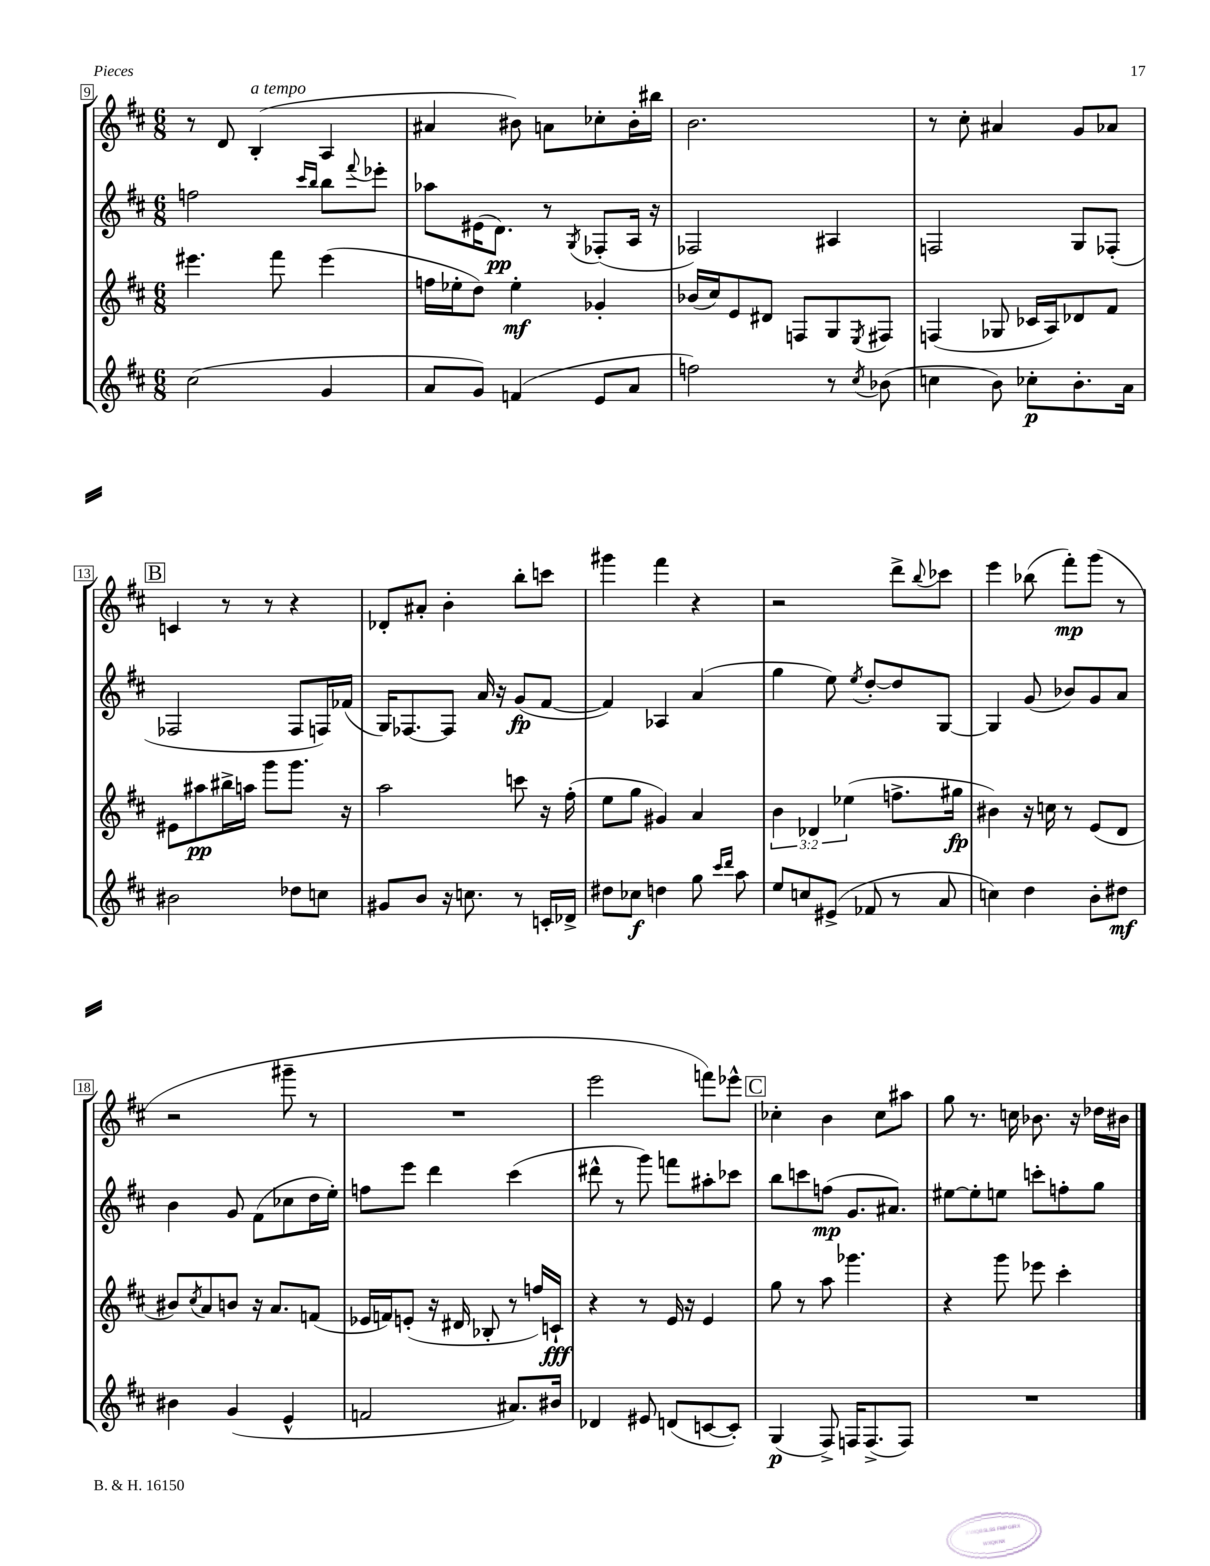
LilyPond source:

<<
\new StaffGroup <<
\new Staff = "s0" {
    \clef treble \key d \major \numericTimeSignature \time 6/8
    r8 d'8 b4-.^\markup { \italic "a tempo" }( a4 |
    ais'4 bis'8) a'8 ces''8-. bis'16-. bis''16 |
    b'2. |
    r8 cis''8-. ais'4 g'8 aes'8 |
    \mark \markup { \box "B" } c'4 r8 r8 r4 |
    des'8-. ais'8-. b'4-. b''8-. c'''8 |
    gis'''4 fis'''4 r4 |
    r2 d'''8-> \appoggiatura { b''8 } ces'''8 |
    e'''4 bes''8( fis'''8-.\mp) g'''8( r8 |
    r2 gis'''8-- r8 |
    R2. |
    e'''2 f'''8) ees'''8-^ |
    \mark \markup { \box "C" } ces''4-. b'4 ces''8 ais''8 |
    g''8 r8. c''16 bes'8. r16 des''16 bis'16 \bar "|." |
}
\new Staff = "s1" {
    \clef treble \key d \major \numericTimeSignature \time 6/8
    f''2 \grace { cis'''16 b''16 } b''8 \appoggiatura { fis'''8 } ees'''8-. |
    aes''8 eis'16( d'8.\pp) r8 \acciaccatura { g8 } fes8-.( a16 r16 |
    fes2) ais4 |
    f2 g8 fes8-.( |
    \mark \markup { \box "B" } fes2 fes8 f16) fes'16( |
    g16) fes8.~ fes8 a'16 r16 g'8\fp( fis'8~ |
    fis'4) aes4 a'4( |
    g''4 e''8) \acciaccatura { e''8 } d''8~-. d''8 g8~ |
    g4 g'8( bes'8) g'8 a'8 |
    b'4 g'8 fis'8( ces''8 d''16 e''16-.) |
    f''8 e'''8 d'''4 cis'''4( |
    dis'''8-^ r8 g'''8) f'''8 ais''8-. ces'''8 |
    \mark \markup { \box "C" } b''8 c'''8 f''8\mp( g'8. ais'8.) |
    eis''8~ eis''8-. e''8 c'''8-. f''8-. g''8 \bar "|." |
}
\new Staff = "s2" {
    \clef treble \key d \major \numericTimeSignature \time 6/8 \override Staff.TupletNumber.text = #tuplet-number::calc-fraction-text
    eis'''4. fis'''8 eis'''4( |
    f''16 ees''16-. d''8) ees''4-.\mf ges'4-. |
    bes'16( cis''16) e'8 dis'8 f8 g8 \acciaccatura { e8 } fis8 |
    f4( ges8 ces'16 a16) des'8 fis'8 |
    \mark \markup { \box "B" } eis'8 ais''8\pp bis''16-> a''16 g'''8 g'''8. r16 |
    a''2 c'''8 r16 fis''16-.( |
    e''8 g''8 gis'4) a'4 |
    \tuplet 3/2 { b'4 des'4 ees''4( } f''8.-> gis''16\fp |
    bis'4) r16 c''16 r8 e'8( d'8 |
    bis'8) \acciaccatura { cis''8 } a'8 b'8 r16 a'8. f'8( |
    ees'16 f'16) e'8-.( r16 dis'16 bes8-. r8 f''16) c'16-!\fff |
    r4 r8 e'16 r16 e'4 |
    \mark \markup { \box "C" } g''8 r8 a''8 ges'''4. |
    r4 g'''8 ees'''8 cis'''4-. \bar "|." |
}
\new Staff = "s3" {
    \clef treble \key d \major \numericTimeSignature \time 6/8
    cis''2( g'4 |
    a'8 g'8) f'4( e'8 a'8 |
    f''2) r8 \acciaccatura { cis''8 } bes'8( |
    c''4 b'8) ces''8-.\p b'8.-. a'16 |
    \mark \markup { \box "B" } bis'2 des''8 c''8 |
    gis'8 b'8 r16 c''8. r8 c'16-. des'16-> |
    dis''8 ces''8\f d''4 g''8 \grace { cis'''16 d'''16 } a''8 |
    e''8 c''8 eis'8->( fes'8 r8 a'8 |
    c''4) d''4 b'8-. dis''8\mf |
    bis'4 g'4( e'4-^ |
    f'2 ais'8.) bis'16 |
    des'4 eis'8 d'8( c'8~ c'8-.) |
    \mark \markup { \box "C" } g4\p( fis8->) f16 f8.->( f8) |
    R2. \bar "|." |
}
>>
>>
\layout { \context { \Score currentBarNumber = #9 \override BarNumber.stencil = #(make-stencil-boxer 0.1 0.3 ly:text-interface::print) } }
